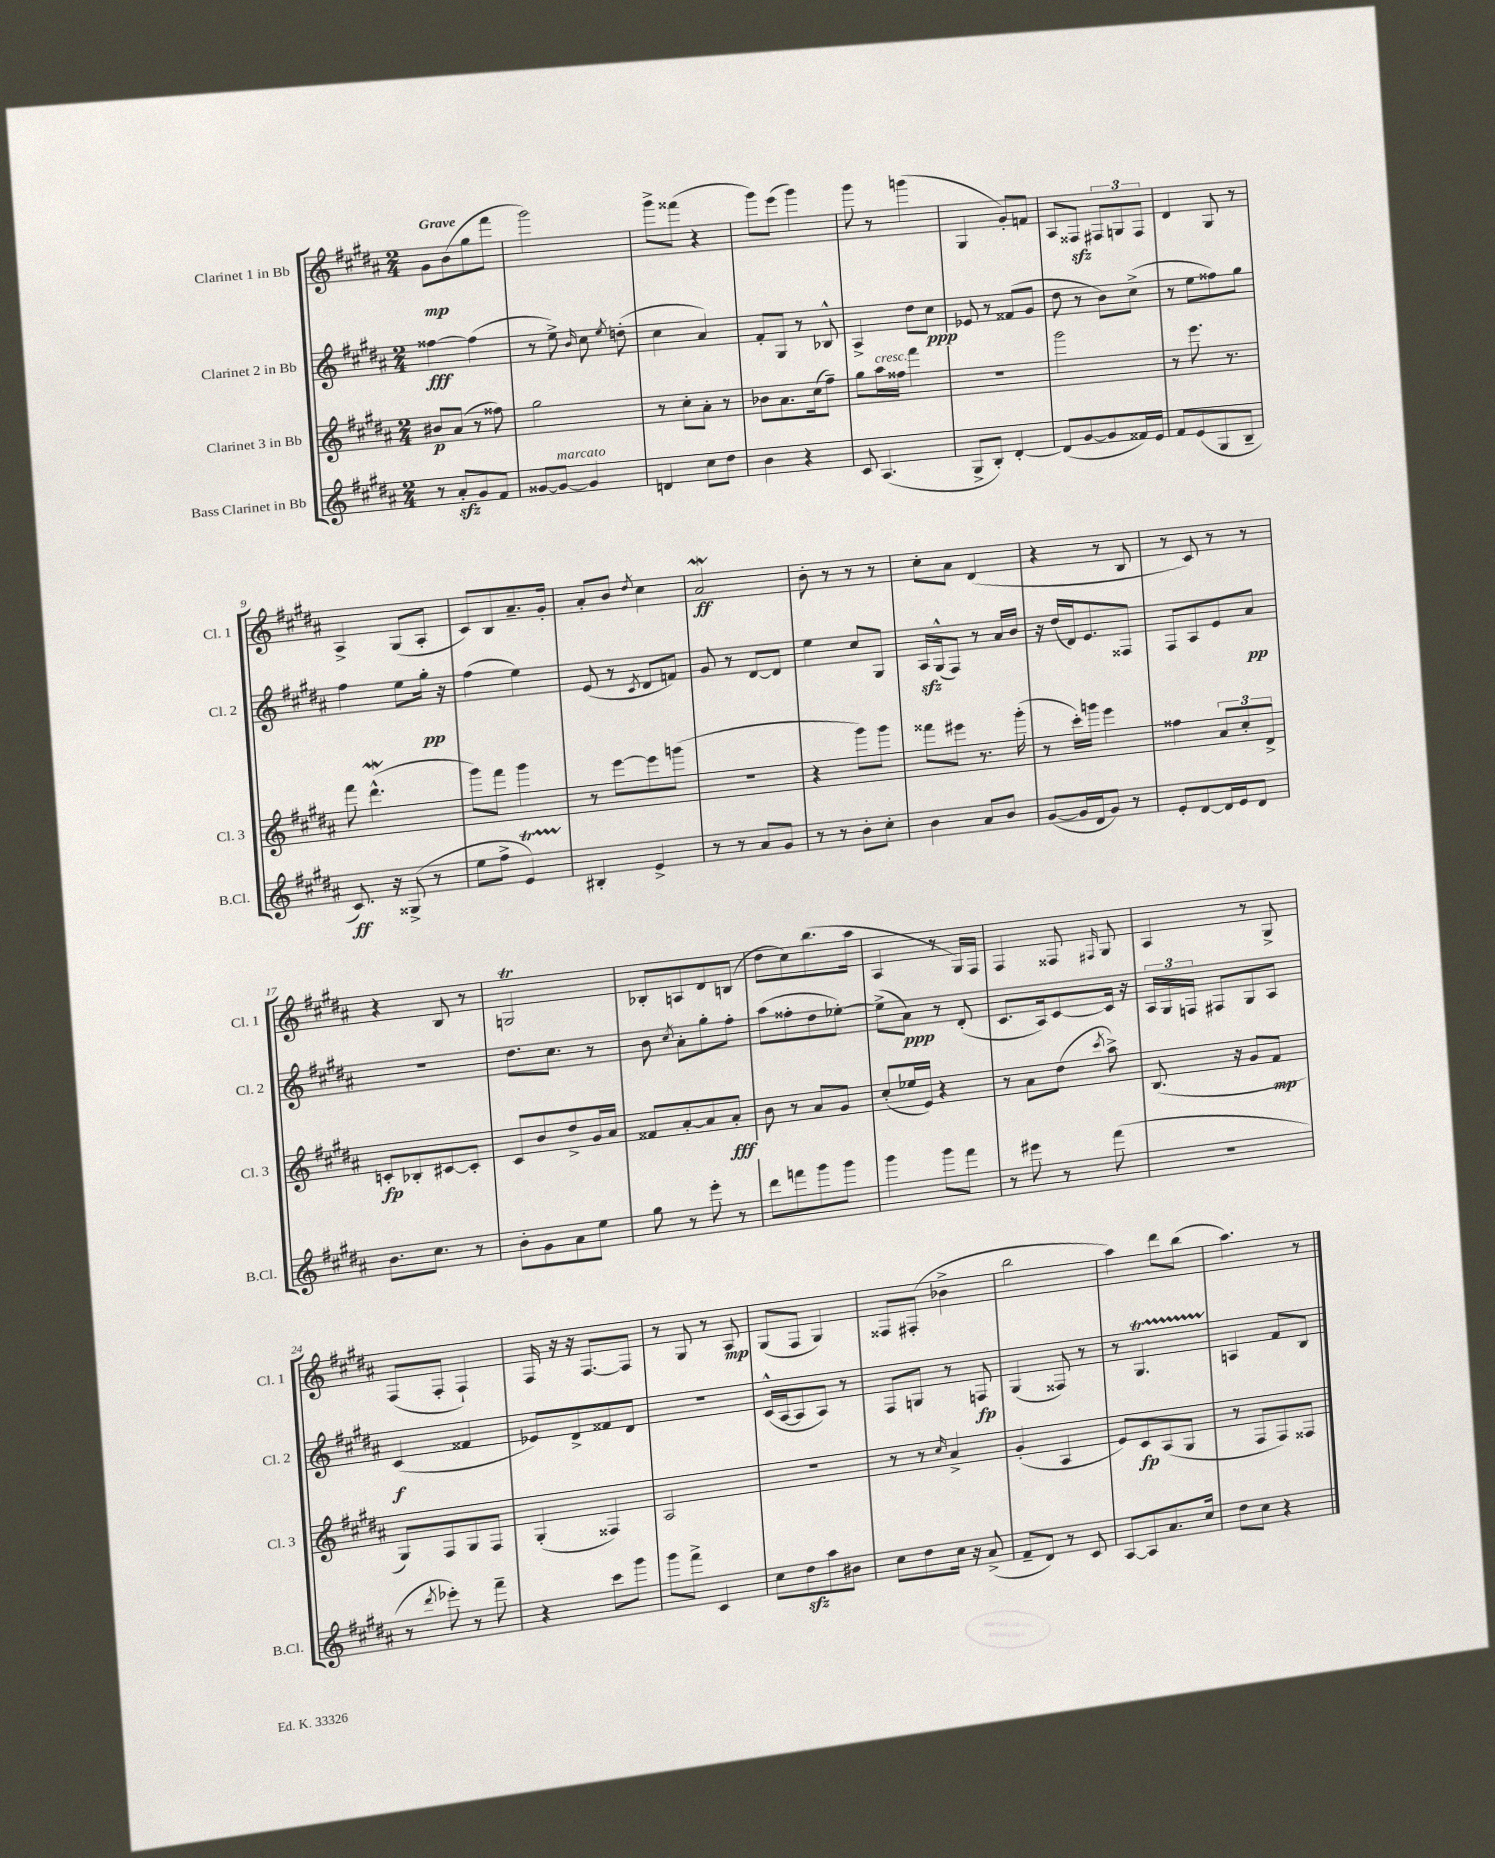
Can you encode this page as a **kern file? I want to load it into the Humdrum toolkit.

**kern	**kern	**kern	**kern
*staff4	*staff3	*staff2	*staff1
*clefG2	*clefG2	*clefG2	*clefG2
*k[f#c#g#d#a#]	*k[f#c#g#d#a#]	*k[f#c#g#d#a#]	*k[f#c#g#d#a#]
*M2/4	*M2/4	*M2/4	*M2/4
8r	8b#	[4ff##	8g#
8a#'	(8a#	.	(8b
8g#	8r	(4ff##]	8gg#
8f#	8ff##)	.	8fff#
=	=	=	=
[8g##	2gg#	8r	2ggg#)
8g##_	.	8ee^)	.
.	.	16qqb	.
4g##]	.	8cc#	.
.	.	8qee	.
.	.	(8dd'	.
=	=	=	=
4d	8r	4cc#	8ggg#^
.	8cc#'	.	(8fff##
8cc#	8a#'	4a#)	4r
8dd#	8r	.	.
=	=	=	=
4b	8b-	8f#'	8ggg#)
.	8.a#	8G#	(8eee
4r	.	8r	4ggg#)
.	(16cc#	.	.
.	8ff#~)	8B-^^	.
=	=	=	=
8c#	8gg#	4A#^	8ggg#
(4.A#	16aa#	.	8r
.	16ff##	.	.
.	4fff#	8dd#	(4ggg
.	.	8cc#	.
=	=	=	=
8G#^	2r	8e-	4G#
8B')	.	8r	.
[4d#'	.	(8f##	8g#')
.	.	8g#	8f
=	=	=	=
(8d#]	2ggg#	8dd#	8A#
[8g#	.	8r	8F##
8g#]	.	8b)	12F#
.	.	.	12G
16f##)	.	(8cc#^	.
.	.	.	12F#
16e	.	.	.
=	=	=	=
8f#	8r	8r	4d#
(8e	8.eee	8ee	.
8G#	.	8ff##)	8G#
.	8.r	.	.
8B~	.	8gg#	8r
=	=	=	=
8.c#)	8fff#	4ff#	4A#^
.	(4.ddd#^^	.	.
16r	.	.	.
(8G##^	.	8ee	(8G#
8r	.	16gg#'	8A#'
.	.	16r	.
=	=	=	=
8ee	8ggg#)	(4ff#	8c#)
8ff#^	8fff#	.	8B
4e)	4ggg#	4ee)	8.a#~
.	.	.	16g#'
=	=	=	=
4B#'	8r	(8e	8a#'
.	[8eee	8r	8b
.	.	8qc#	8qdd#
4e^	8eee]	8d#	4cc#
.	(8ggg	8f)	.
=	=	=	=
8r	2r	8g#	2a#
8r	.	8r	.
8a#	.	[8d#	.
8g#	.	8d#]	.
=	=	=	=
8r	4r	4ee	8b'
8r	.	.	8r
8b'	8ggg#)	8cc#	8r
8cc#'	8ggg#	8G#	8r
=	=	=	=
4b	8fff##	16A#	8cc#'
.	.	(16G#^^	.
.	8eee#	8F#)	8a#
8a#	8.r	8r	(4d#
8b	.	16a#	.
.	(16ggg#'	16b	.
=	=	=	=
([8g#	8r	16r	4r
.	.	(16dd#	.
16g#]	16ccc#')	16d#)	.
16d#	16ggg	8.e	.
8g#)	4eee	.	8r
8r	.	8F##	8B
=	=	=	=
8e'	4ff##	8F#	8r
[8d#	.	8A#	8c#)
16d#]	12a#	8e	8r
16e	.	.	.
.	12cc#'	.	.
8d#	.	8a#	8r
.	12d#^	.	.
=	=	=	=
8.b	8c'	2r	4r
.	8B-'	.	.
8.cc#	.	.	.
.	[8c#	.	8B
8r	8c#']	.	8r
=	=	=	=
8b'	8c#	8.dd#	2G
8g#	8b	.	.
.	.	8.cc#	.
8a#	8dd#^	.	.
8ee	16g#	8r	.
.	16a#	.	.
=	=	=	=
8gg#	8f##	8b	8B-'
.	.	8qcc#	.
8r	[8a#'	8a#'	8A
8eee'	8a#]	8gg#'	8d#
8r	8a#'	8ff#'	(8B
=	=	=	=
8ddd#	8b	(8aa#	8dd#
8fff	8r	8ff##'	8cc#)
8ggg#	8a#	8dd#	(8.bb
8ggg#	8g#	[8ee-')	.
.	.	.	16aa#
=	=	=	=
4ggg#	(8cc#'	(8ee-^]	4A#
.	16ee-	8a#)	.
.	16e)	.	.
8ggg#	4r	8r	8r
8fff#	.	(8d#'	16G#)
.	.	.	16F#
=	=	=	=
8r	8r	8.c#	4F#
8eee#	8a#	.	.
.	.	16A#)	.
8r	(8dd#	[8c#	8F##
.	8qccc#	.	16qqF#
(8fff#	8aa#^)	16c#]	8G#
.	.	16r	.
=	=	=	=
2r	(8.B	24A#	4A#
.	.	24G#	.
.	.	24F	.
.	.	8F#	.
.	16r	.	.
.	8g#	8G#	8r
.	8f#	8A#	8G#^
=	=	=	=
8r	8G#)	(4c#	(8F#
8qddd#	.	.	.
8eee-')	8F#	.	8F#'
8r	8G#	4f##	4F#`)
8fff#~	8F#	.	.
=	=	=	=
4r	(4G#'	8e-)	16F#
.	.	.	16r
.	.	8d#^	16r
.	.	.	[8.F#
8ccc#	4F##)	8f##	.
8ggg#	.	8d#	8F#]
=	=	=	=
8ggg#	2A#	2r	8r
8fff#^	.	.	8G#
4c#	.	.	8r
.	.	.	8A#
=	=	=	=
8cc#	2r	(16c#^^	(8G#
.	.	[16A#	.
8dd#	.	8A#]	8F#
8aa#	.	8A#)	4G#)
8b#	.	8r	.
=	=	=	=
8cc#	8r	8F#	8F##
8dd#	8r	8G	(8F#'
.	16qqcc#	.	.
16cc#	4a#^	8r	4b-^
16r	.	.	.
(8a#^	.	8F	.
=	=	=	=
8f#~	(4g#'	(4G#	2bb
8d#)	.	.	.
8r	4A#	8F##)	.
8c#	.	8r	.
=	=	=	=
[8A#	8e)	8r	4aa#)
8A#]	8c#	4.G#	.
8.a#	(8A#	.	8ddd#
.	8G#	.	(8bb
16cc#	.	.	.
=	=	=	=
8dd#	8r	4A	4.aa#)
8cc#	8F#	.	.
4r	8F#)	8f#	.
.	8F##	8B	8r
==	==	==	==
*-	*-	*-	*-
